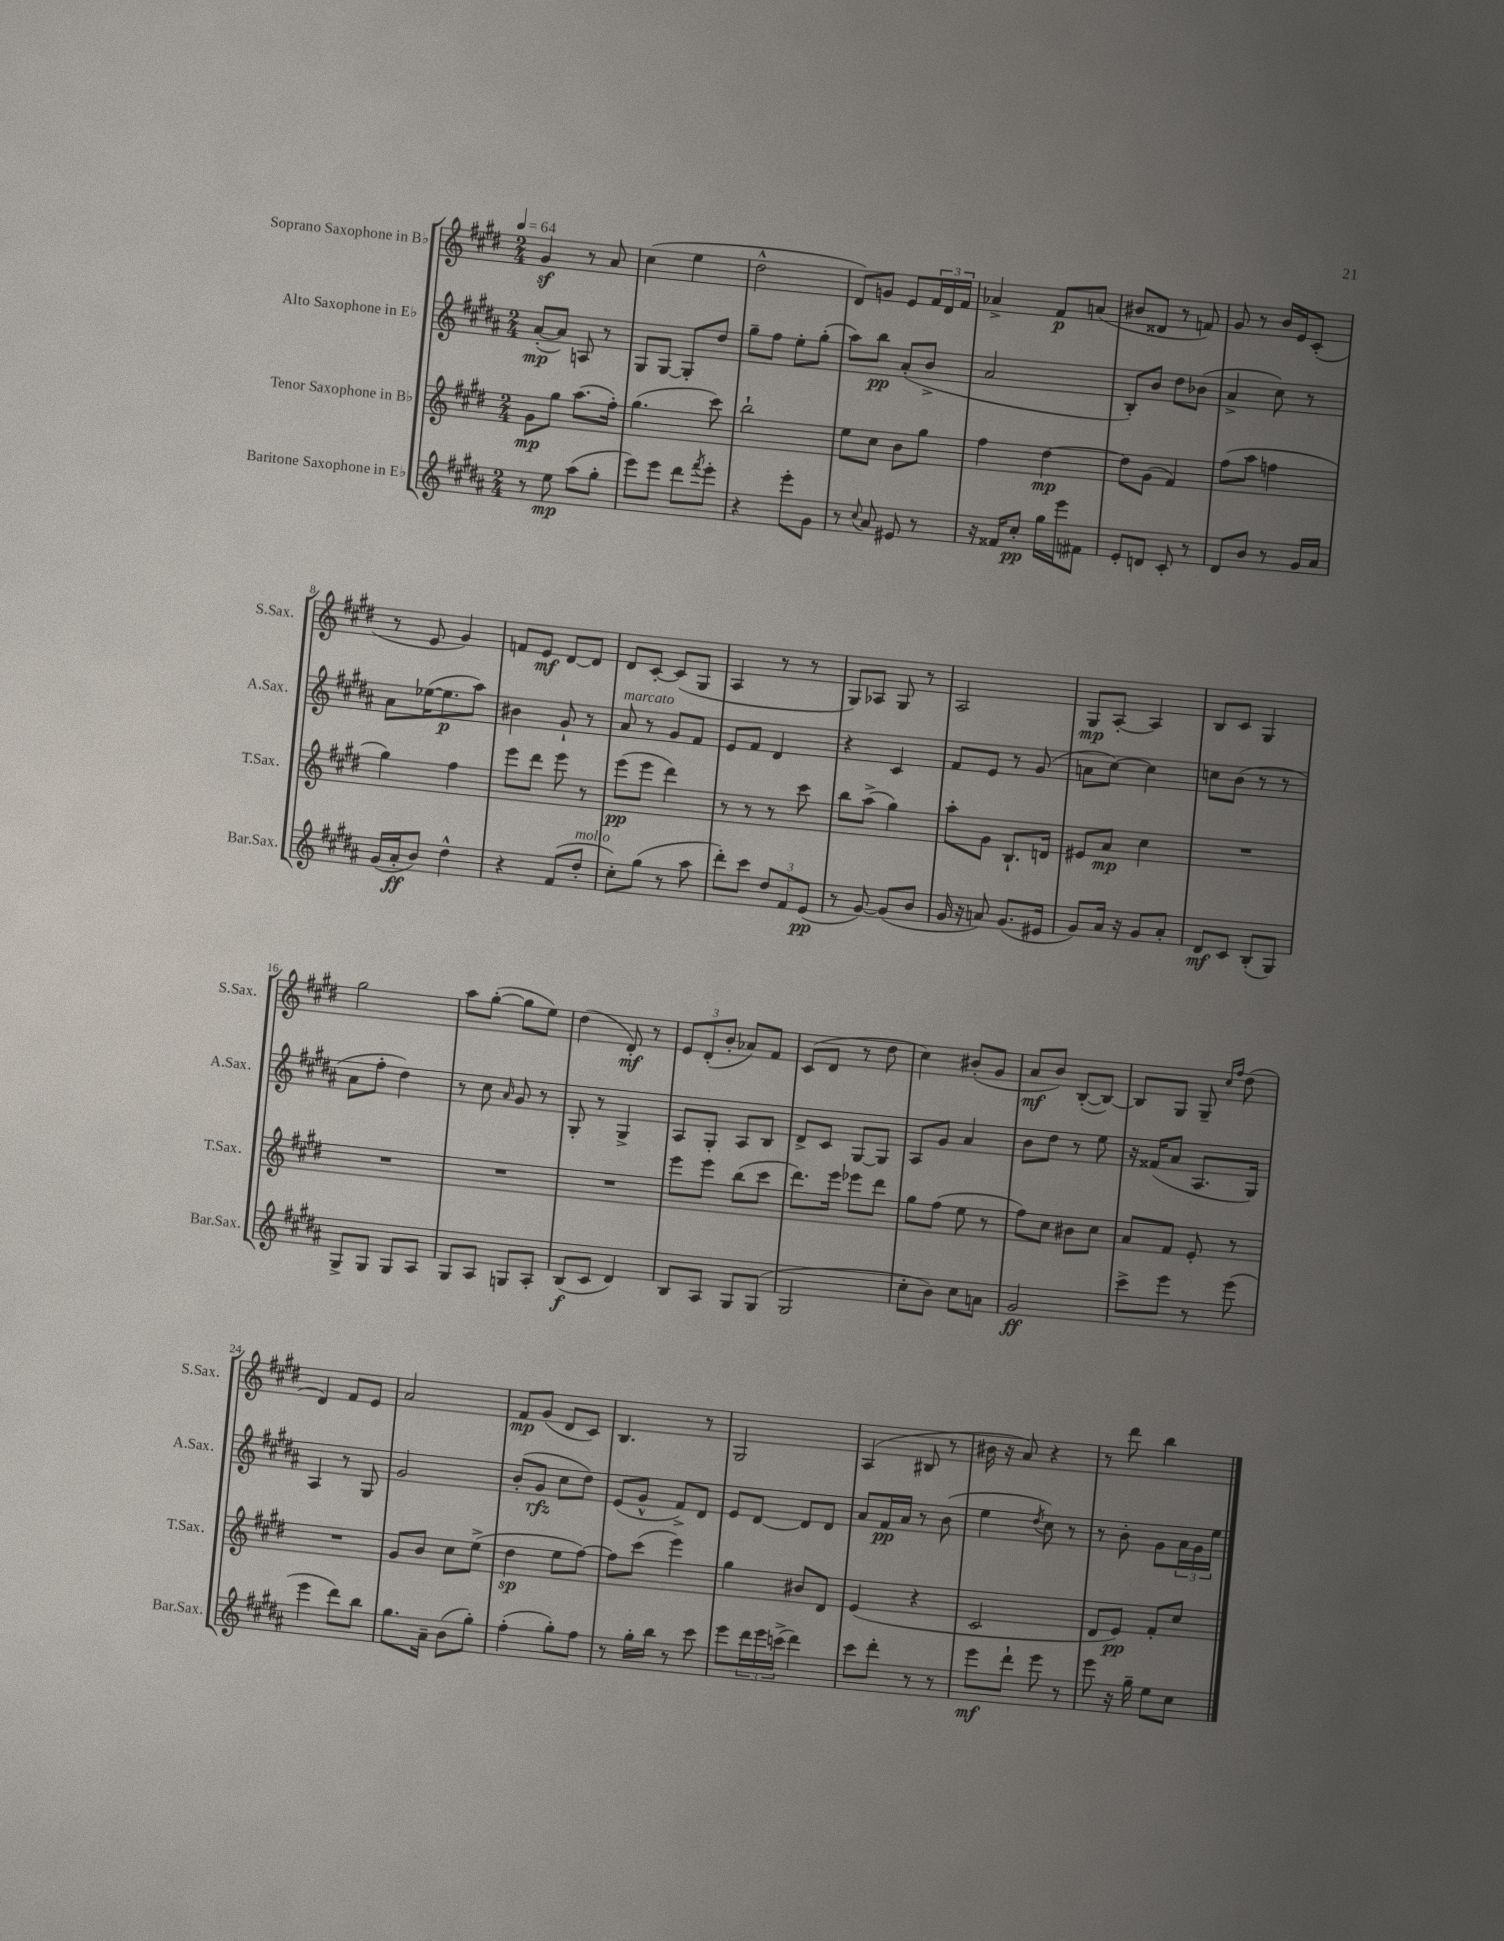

**kern	**kern	**kern	**kern
*staff4	*staff3	*staff2	*staff1
*clefG2	*clefG2	*clefG2	*clefG2
*k[f#c#g#d#a#]	*k[f#c#g#d#]	*k[f#c#g#d#a#]	*k[f#c#g#d#]
*M2/4	*M2/4	*M2/4	*M2/4
*MM64	*MM64	*MM64	*MM64
8r	8g#\L	([8a#'/L	4g#/
8ee\	8gg#\J	8a#/]J)	.
(8aa#\L	(8.aa\L	8A/	8r
8gg#'\J	.	8r	8a/
.	16ff#'\Jk)	.	.
=	=	=	=
8eee\L)	(4.gg#\	8G#/L	(4cc#\
8eee\J	.	[8G#/J	.
8ddd#\L	.	8G#'/]L	4ee\
8qfff#/	.	.	.
8eee'\J	8ccc#\)	8dd#/J	.
=	=	=	=
4r	2bb`\	8gg#~\L	2dd#^^\
.	.	8ff#\J	.
8eee'\L	.	8ee'\L	.
8g#\J	.	(8gg#'\J	.
=	=	=	=
8r	8ee\L	8aa#\L)	8d#/L)
8qqcc#/	.	.	.
8a#/	8cc#\J	8bb\J	8g/J
8e#/	8b\L	(8a#'/L	8e/L
8r	8gg#\J	8b^/J	24f#/L
.	.	.	24d#/
.	.	.	24f#/JJ
=	=	=	=
16r	4ff#\	2a#/	4a-^/
16f##/LK	.	.	.
8cc#'/J	.	.	.
16gg#\LL	[4dd#\	.	8f#/L
16eee\J	.	.	.
8f#\J	.	.	(8a/J
=	=	=	=
8e'/L	8dd#\]L	8B'/L)	8b#/L
8d/J	(8g#\J	8b/J	8d##/J
8c#'/	4f#/)	8dd#\L	8r
8r	.	(8b-\J	8f/)
=	=	=	=
8d#/L	(8ff#\L	4a#^/	8g#/
8b/J	8aa\J	.	8r
8r	4ff\	8cc#\)	16b/LL
.	.	.	16e/J
16g#/LL	.	8r	(8c#'/J
16a#/JJ	.	.	.
=	=	=	=
(16g#/LL	4gg#\)	8a#\L	8r
16a#'/J	.	.	.
8b/J)	.	([16ee-\K	8e/
.	.	8.ee-\]	.
4dd#^^\	4ff#\	.	4g#/)
.	.	8aa#\J)	.
=	=	=	=
4r	8eee\L	4b#\	8f/L
.	8ddd#\J	.	8e/J
(8f#/L	8eee\	8g#`/	[8d#/L
8dd#'/J	8r	8r	8d#/]J
=	=	=	=
8cc#'\L)	(8eee\L	8a#/	8d#/L
(8gg#\J	8eee\J	8r	[8c#'/J
8r	4ddd#\)	8g#/L	(8c#/]L
8aa#\	.	8f#/J	8G#/J
=	=	=	=
8ddd#'\L)	8r	8e/L	4A/
8ccc#\J	8r	8f#/J	.
12dd#/L	8r	4d#/	8r
12f#/	.	.	.
.	8ccc#\	.	8r
(12e/J	.	.	.
=	=	=	=
8r	8bb\L	4r	8G#/L)
[8g#/)	(8aa^\J	.	8A-/J
(8g#/]L	4gg#\)	4c#/	8G#/
8b/J	.	.	8r
=	=	=	=
16g#/	8aa'\L	8f#/L	2A/
16r	.	.	.
8a/)	8g#\J	8e/J	.
(8.g#/L	8.B`/L	8r	.
.	.	(8g#/	.
16e#/Jk	16d/Jk	.	.
=	=	=	=
8g#/L)	8e#/L	8a\L	8G#/L
16a#/Jk	8a/J	[8cc#\J)	[8A'/J
16r	.	.	.
8g#/L	4cc#\	4cc#\]	4A/]
8a#'/J	.	.	.
=	=	=	=
8d#/L	2r	8cc\L	8B/L
8c#/J	.	(8b\J	8c#/J
(8B'/L	.	8r	4G#/
8G#/J)	.	8r	.
=	=	=	=
8G#^/L	2r	8a#\L	2gg#\
8G#/J	.	8ff#'\J	.
8G#/L	.	4dd#\)	.
8A#/J	.	.	.
=	=	=	=
8G#/L	2r	8r	8aa\L
8A#/J	.	8cc#\	([8gg#'\J
.	.	16qqa#/	.
8G/L	.	8g#/	8gg#\]L
8A#'/J	.	8r	8ee\J)
=	=	=	=
(8B/L	2r	8G#'/	(4dd#\
8c#/J	.	8r	.
4d#/)	.	4G#^/	8d#'/)
.	.	.	8r
=	=	=	=
8B/L	8eee\L	8A#/L	12e/L
.	.	.	(12d#'/
8A#/J	8eee\J	8G#'/J	.
.	.	.	12b'/J
8G#/L	(8bb\L	8A#/L	8a-/L)
(8G#/J	8ccc#\J	8B/J	8f#/J
=	=	=	=
2G#/	8.ddd#\L)	8d#^/L	(8c#/L
.	.	8c#/J	8d#/J
.	16eee\Jk	.	.
.	8eee-\L	[8G#/L	8r
.	8ddd#\J	8G#/]J	8dd#\
=	=	=	=
8cc#'\L	8gg#\L	8A#/L	4cc#\)
8b\J)	(8ff#\J	8g#/J	.
8cc#\L	8ee\	4a#/	(8b#'/L
8a\J	8r	.	8g#/J
=	=	=	=
2g#/	8ff#\L)	8b\L	8a/L
.	8cc#\J	8dd#\J	8b/J)
.	8b#\L	8r	([8B'/L
.	8cc#\J	8ee\	8B/_J)
=	=	=	=
8ccc#^\L	8a/L	16r	8B/]L
.	.	(16f##/LK	.
8eee\J	8f#/J	8a#/J	8G#/J
8r	8e'/	8.A#/L	8G#~/
.	.	.	16qqcc#/LL
.	.	.	16qqff#/JJ
(8eee\	8r	.	(8dd#\
.	.	16G#/Jk)	.
=	=	=	=
4eee\	2r	4A#/	4d#/)
8ddd#\L)	.	8r	8f#/L
8bb\J	.	8G#/	8e/J
=	=	=	=
8.gg#\L	8g#/L	2g#/	2a/
.	8b/J	.	.
16a#~\Jk	.	.	.
(8b\L	8cc#\L	.	.
8gg#'\J)	(8ee^\J	.	.
=	=	=	=
(4ff#'\	4dd#\	(8b'/L	8f#/L
.	.	8g#/J	(8g#/J
8gg#'\L)	8ee\L	8cc#\L	8d#/L
8ff#\J	[8ff#\J)	8dd#\J)	8c#/J)
=	=	=	=
8r	8ff#\]L	(8e/L	4.B/
16gg#'\LL	(8ccc#\J	8g#^^/J	.
16bb\JJ	.	.	.
8r	4eee\)	8f#^/L)	.
8ccc#\	.	8d#/J	8r
=	=	=	=
8eee\L	4gg#\	8e/L	2G#/
24ddd#\L	.	[8d#/J	.
24eee\	.	.	.
(24ccc^\JJ	.	.	.
4ddd#\)	8b#/L	8d#/]L	.
.	8d#/J	8d#/J	.
=	=	=	=
8ccc#\L	(4e/	8a#/L	(4A/
8ddd#'\J	.	16f#/L	.
.	.	16a#/JJ	.
8r	4r	8r	8B#/
8r	.	(8b\	8r
=	=	=	=
8eee\L	2c#/	4ee\	16b#\
.	.	.	16r
8ddd#`\J	.	.	8a/)
.	.	8qdd#/	.
8eee\	.	8cc#\)	4r
8r	.	8r	.
=	=	=	=
8eee\	8d#/L	8r	8r
16r	8e/J)	8b'\	8ddd#\
16gg#~\	.	.	.
8ee\L	8f#'/L	8g#\L	4bb\
8cc#\J	8cc#/J	24a#\L	.
.	.	24g#\	.
.	.	24ee\JJ	.
==	==	==	==
*-	*-	*-	*-
